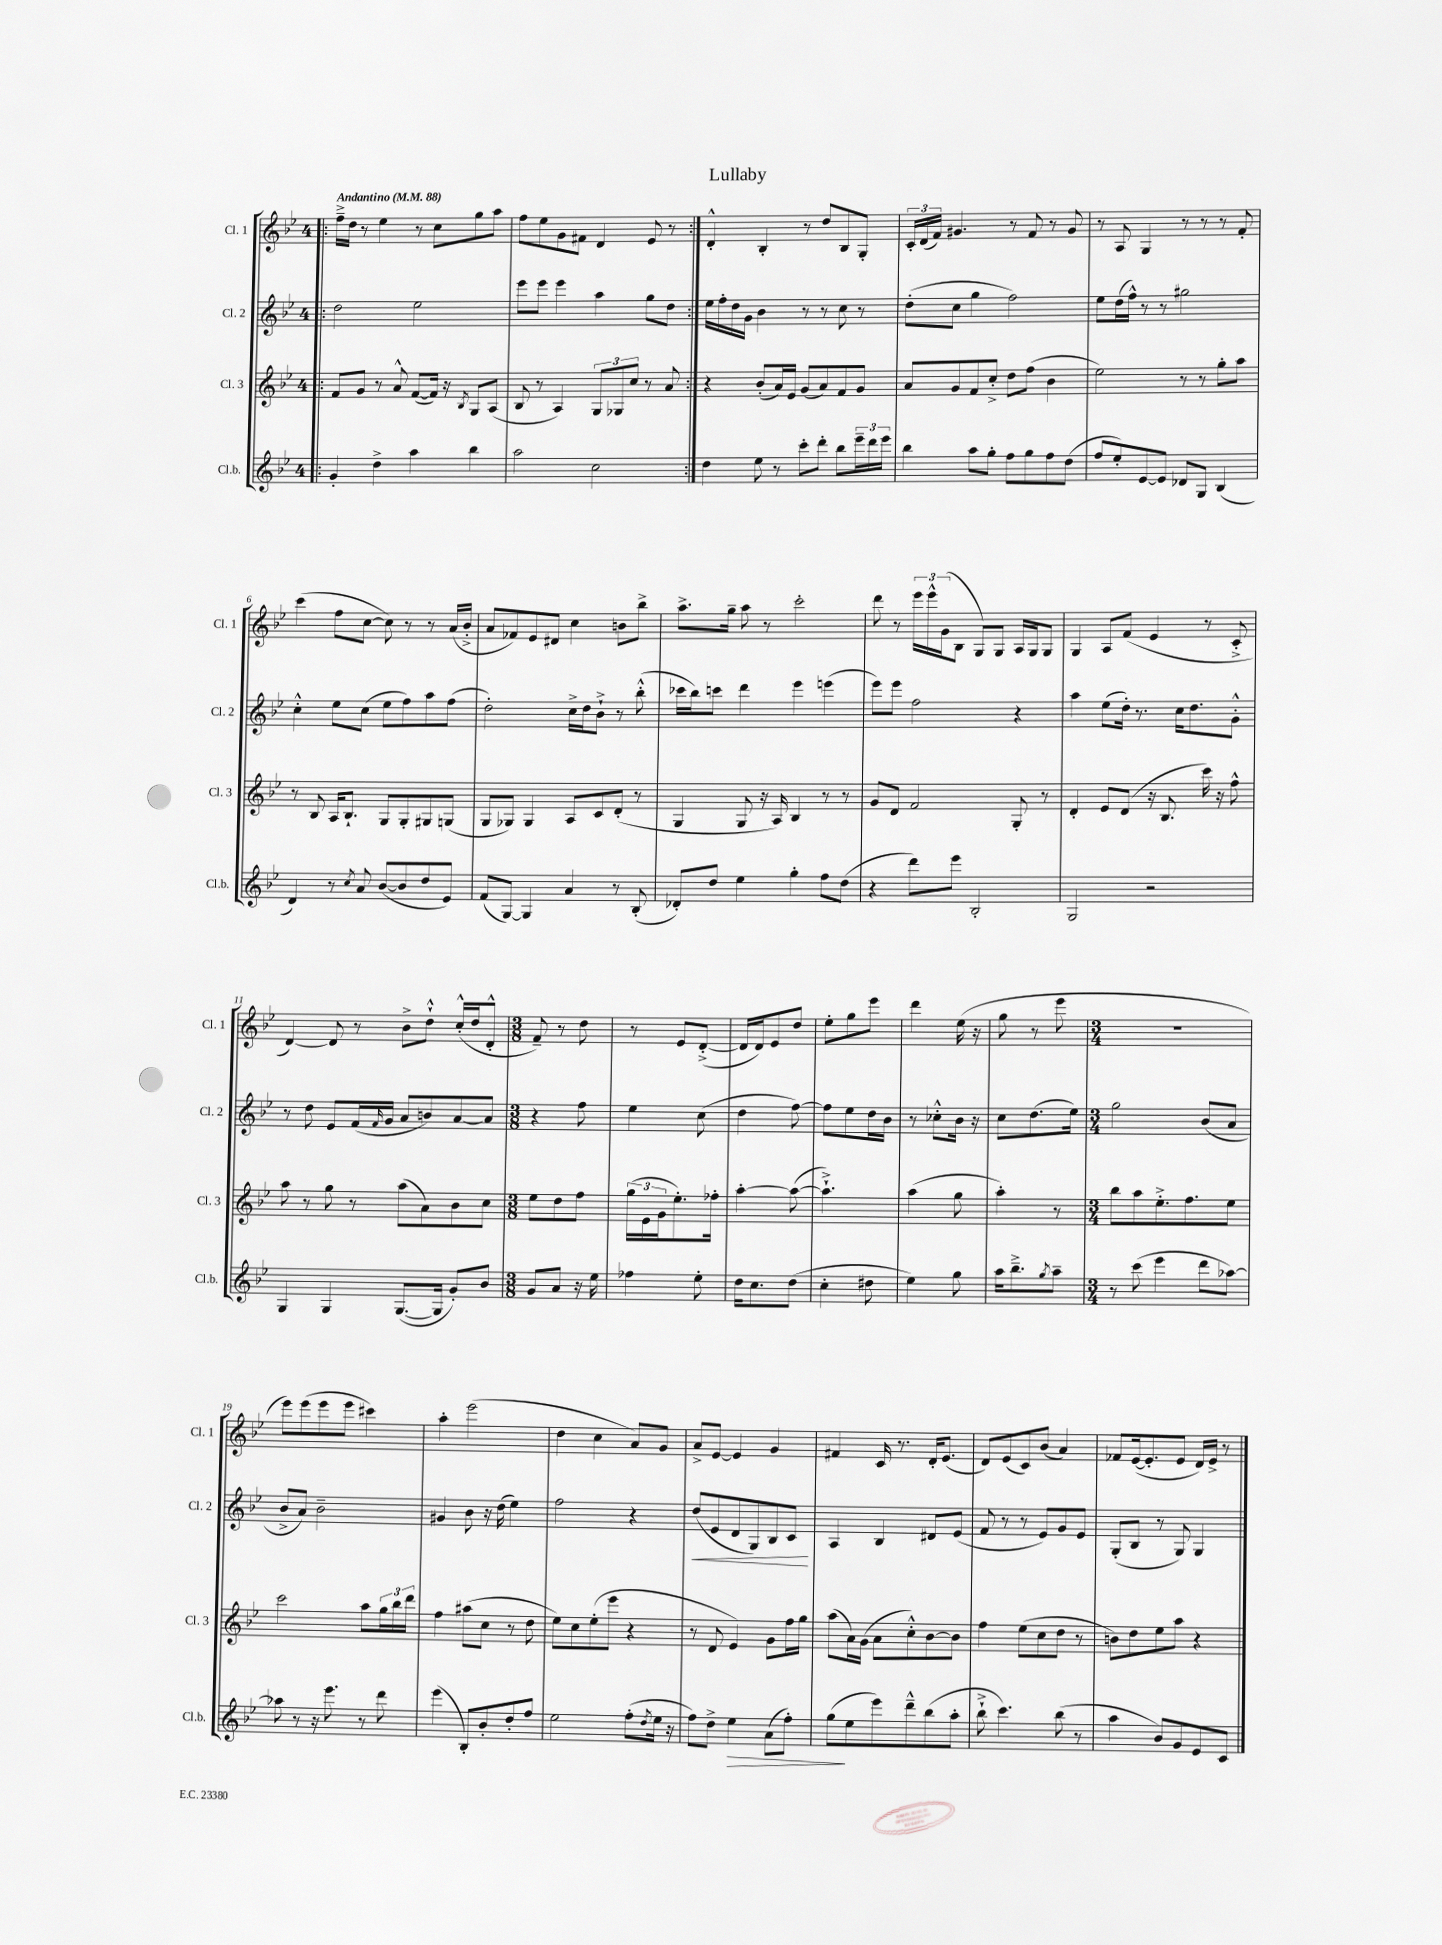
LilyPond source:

\header { title = "Lullaby" }
<<
\new StaffGroup <<
\new Staff = "s0" \with { instrumentName = "Cl. 1" shortInstrumentName = "Cl. 1" } {
    \clef treble \key bes \major \once \override Staff.TimeSignature.style = #'single-digit \time 4/4 \tempo "Andantino" 4 = 88
    \repeat volta 2 { \bar ".|:" f''16---> d''16 r8 ees''4 r8 c''8 g''8 a''8 |
    f''8 ees''8 g'8 fis'8 d'4 ees'8 r8 | }
    d'4-.-^ bes4-. r8 d''8 bes8 g8-. |
    \tuplet 3/2 { c'16-. d'16( f'16) } gis'4. r8 f'8 r8 gis'8 |
    r8 a8 g4 r8 r8 r8 f'8-. |
    c'''4( f''8 c''8~ c''8) r8 r8 a'16( bes'16-.-> |
    a'8 fes'8) ees'8 dis'8 c''4 b'8 bes''8-> |
    a''8.-> g''16-- a''8 r8 c'''2-. |
    d'''8 r8 \tuplet 3/2 { ees'''16 ees'''16-^ g'16( } bes8 g8) g8 a16 g16 g8 |
    g4 a8 f'8( ees'4 r8 c'8-.-> |
    d'4~) d'8 r8 bes'8-> d''8-!-^ c''16-.-^( d''16 d'8-.-^ |
    \numericTimeSignature \time 3/8 f'8--) r8 d''8 |
    r8 ees'8 d'8~-.->( |
    d'16 d'16) ees'8 d''8 |
    ees''8-. g''8 ees'''8 |
    d'''4 ees''16( r16 |
    g''8 r8 ees'''8 |
    \numericTimeSignature \time 3/4 R2. |
    ees'''8) ees'''8( ees'''8 ees'''8 cis'''4) |
    a''4-. ees'''2( |
    d''4 c''4 a'8) g'8 |
    a'8-> ees'8~ ees'4 g'4 |
    fis'4 c'16 r8. d'16-. ees'8.( |
    d'8) ees'8( c'8) bes'8( a'4) |
    fes'8 ees'16~( ees'8.-. ees'8 d'16) ees'16-> r8 \bar "|." |
}
\new Staff = "s1" \with { instrumentName = "Cl. 2" shortInstrumentName = "Cl. 2" } {
    \clef treble \key bes \major \once \override Staff.TimeSignature.style = #'single-digit \time 4/4
    \repeat volta 2 { \bar ".|:" d''2 ees''2 |
    ees'''8 ees'''8 ees'''4 a''4 g''8 d''8 | }
    ees''16 f''16-. d''16 g'16 bes'4 r8 r8 c''8 r8 |
    d''8-.( c''8 g''4 f''2) |
    ees''8 d''16( f''16-^) r8 r8 gis''2 |
    c''4-.-^ ees''8 c''8( ees''8 f''8) a''8 f''8( |
    d''2-.) c''16-> d''16 bes'8-!-> r8 bes''8-.-^( |
    ces'''16 bes''16) c'''8 d'''4 ees'''4 e'''4( |
    ees'''8) ees'''8 f''2 r4 |
    a''4 ees''8( d''16-.) r8. c''16 d''8. g'8-.-^ |
    r8 d''8 ees'8 f'16( \grace { f'16 } g'16 a'8 b'8) a'8~ a'8 |
    \numericTimeSignature \time 3/8 r4 f''8 |
    ees''4 c''8( |
    d''4 f''8~) |
    f''8 ees''8 d''16 bes'16 |
    r8 ces''8-.-^ bes'16 r16 |
    c''8 d''8.( ees''16) |
    \numericTimeSignature \time 3/4 g''2 bes'8( a'8 |
    bes'8-> a'8) bes'2-- |
    gis'4 bes'8 r16 d''16( ees''4) |
    f''2 r4 |
    d''8\<( ees'8 d'8 g8) bes8 c'8\! |
    a4 bes4 dis'8 ees'8( |
    f'8 r8 r8 ees'8) g'8 ees'8 |
    g8-.( bes8 r8 g8) g4 \bar "|." |
}
\new Staff = "s2" \with { instrumentName = "Cl. 3" shortInstrumentName = "Cl. 3" } {
    \clef treble \key bes \major \once \override Staff.TimeSignature.style = #'single-digit \time 4/4
    \repeat volta 2 { \bar ".|:" f'8 g'8 r8 a'8-^ f'8~( f'16) r16 \acciaccatura { bes8 } g8 a8( |
    bes8 r8 a4) \tuplet 3/2 { g8 ges8 c''8 } r8 a'8 | }
    r4 bes'8-.( a'16) ees'16 g'8( a'8) f'8 g'8 |
    a'8 g'8 f'8 c''8-.-> d''8 f''8( bes'4 |
    ees''2) r8 r8 g''8-. a''8 |
    r8 bes8 a16 bes8.-! g8 g8-. gis8 g8( |
    g8 ges8) ges4 a8 c'8 d'8-.( r8 |
    g4 g8 r16 a16) bes4 r8 r8 |
    g'8 d'8 f'2 g8-. r8 |
    d'4-. ees'8 d'8( r16 bes8. c'''16) r16 f''8-^ |
    a''8 r8 g''8 r8 a''8( a'8) bes'8 c''8 |
    \numericTimeSignature \time 3/8 ees''8 d''8 f''8 |
    \tuplet 3/2 { g''16( ees'16 g'16 } ees''8.-.) fes''16-. |
    a''4~-. a''8~( |
    a''4.-!->) |
    a''4( g''8 |
    a''4-.) r8 |
    \numericTimeSignature \time 3/4 bes''8 a''8 ees''8.-.-> f''8. ees''8 |
    c'''2 a''8 \tuplet 3/2 { g''16 bes''16 d'''16 } |
    f''4 ais''8( c''8 r8 d''8 |
    ees''8) c''8 ees''8-.( ees'''8 r4 |
    r8 d'8 ees'4) g'8 f''16 g''16 |
    a''8( a'16) g'16( a'8 c''8-.-^) bes'8~ bes'8 |
    f''4 ees''8( c''8 d''8 r8 |
    b'8) d''8 ees''8 a''8 r4 \bar "|." |
}
\new Staff = "s3" \with { instrumentName = "Cl.b." shortInstrumentName = "Cl.b." } {
    \clef treble \key bes \major \once \override Staff.TimeSignature.style = #'single-digit \time 4/4
    \repeat volta 2 { \bar ".|:" g'4-. d''4-> a''4 bes''4 |
    a''2 c''2 | }
    d''4 ees''8 r8 c'''8-. d'''8-. bes''8 \tuplet 3/2 { ees'''16-- d'''16 ees'''16 } |
    bes''4 a''8 g''8-. f''8 g''8 f''8 d''8( |
    f''8 ees''8-.) ees'8~ ees'8 des'8 g8 bes4( |
    d'4) r8 \acciaccatura { c''8 } a'8 bes'8~( bes'8 d''8 ees'8) |
    f'8( g8~) g4 a'4 r8 bes8-.( |
    des'8-.) d''8 ees''4 g''4-. f''8 d''8( |
    r4 d'''8) ees'''8 bes2-. |
    g2 r2 |
    g4 g4 g8.~( g16 g'8-.) bes'8 |
    \numericTimeSignature \time 3/8 g'8 a'8 r16 ees''16 |
    fes''4 ees''8-. |
    d''16 c''8. d''8( |
    c''4-. dis''8 |
    ees''4) g''8 |
    a''16 bes''8.---> \acciaccatura { g''8 } a''8-- |
    \numericTimeSignature \time 3/4 r8 c'''8( ees'''4 d'''8 aes''8~) |
    aes''8 r8 r16 ees'''8. r8 d'''8 |
    ees'''4( bes8-.) bes'8-. d''8-. f''8 |
    ees''2 f''8-.( \acciaccatura { d''8 } ees''16 r16 |
    f''8) d''8-> ees''4\> a'8( f''8-.) |
    g''8\!( ees''8 ees'''8) d'''8---^ bes''8( a''8-. |
    bes''8-!-> c'''4.) bes''8( r8 |
    a''4 bes'8) g'8 ees'8 c'8 \bar "|." |
}
>>
>>
